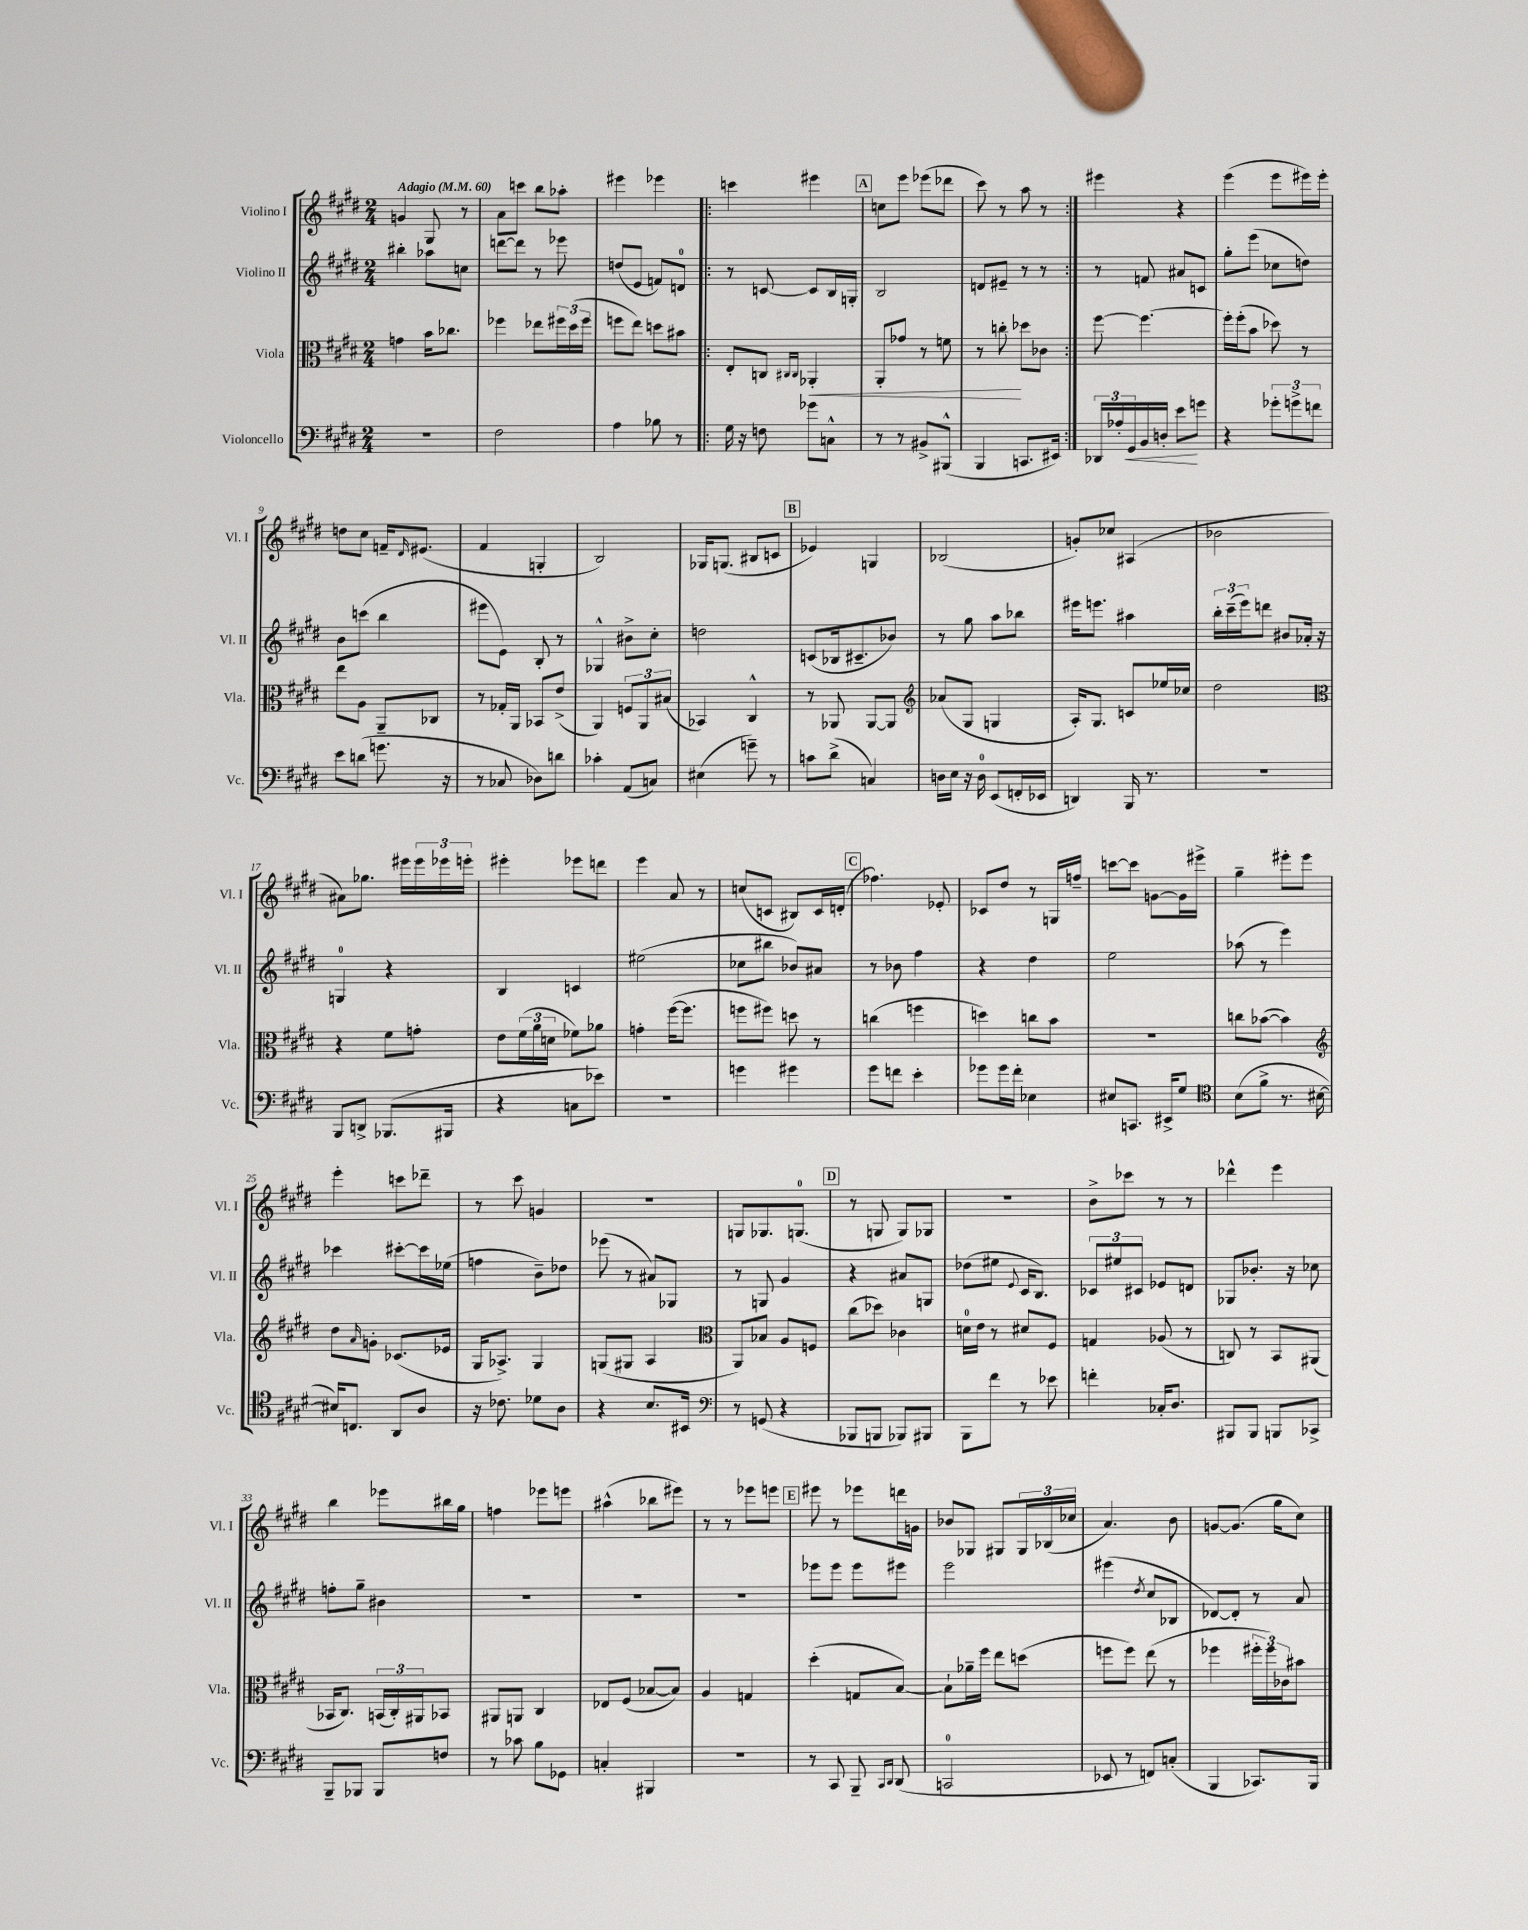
<<
\new StaffGroup <<
\new Staff = "s0" \with { instrumentName = "Violino I" shortInstrumentName = "Vl. I" } {
    \clef treble \key e \major \numericTimeSignature \time 2/4 \tempo "Adagio" 4 = 60
    g'4 gis8 r8 |
    a'8 c'''8 b''8 aes''8-. |
    eis'''4 ees'''4 |
    \repeat volta 2 { c'''4 eis'''4 |
    \mark \markup { \box "A" } c''8 e'''8 ees'''8( des'''8 |
    cis'''8) r8 a''8 r8 | }
    eis'''4 r4 |
    e'''4( e'''8 eis'''16) eis'''16-. |
    d''8 cis''8 f'16-- \grace { dis'16 } eis'8.( |
    fis'4 g4-. |
    b2) |
    ges16 g8.( bis8 c'8 |
    \mark \markup { \box "B" } ees'4) g4 |
    bes2( |
    g'8-.) ces''8 ais4( |
    bes'2 |
    ais'8) ges''8. eis'''16 \tuplet 3/2 { eis'''16 ees'''16 e'''16-. } |
    eis'''4-. ees'''8 d'''8 |
    e'''4 a'8 r8 |
    c''8( c'8 bis8) c'16 d'16-.( |
    \mark \markup { \box "C" } fes''4.) ees'8-. |
    ces'8 dis''8 r8 g16 f''16-- |
    c'''8~ c'''8 g'8~ g'16 eis'''16-> |
    gis''4-- eis'''8-. eis'''8 |
    e'''4-. c'''8 des'''8-- |
    r8 cis'''8 g'4 |
    R2 |
    g8 ges8. g8.-0( |
    \mark \markup { \box "D" } r8 g8 g8) ges8 |
    R2 |
    b'8-> ces'''8 r8 r8 |
    des'''4-^ e'''4 |
    b''4 ees'''8 bis''16 gis''16 |
    f''4 ees'''8 e'''8 |
    ais''4-^( bes''8 eis'''8) |
    r8 r8 ees'''8 e'''8 |
    \mark \markup { \box "E" } eis'''8 r8 ees'''8 d'''16 g'16 |
    bes'8 ges8 gis8 \tuplet 3/2 { gis16 bes16( ces''16 } |
    a'4.) b'8 |
    g'8~ g'8.( gis''16 cis''8) \bar "|." |
}
\new Staff = "s1" \with { instrumentName = "Violino II" shortInstrumentName = "Vl. II" } {
    \clef treble \key e \major \numericTimeSignature \time 2/4
    bis''4-. aes''8 c''8 |
    d'''8~ d'''8 r8 ees'''8 |
    d''8( e'8 f'8) d'8-0 |
    \repeat volta 2 { r8 c'8~ c'8 b16 g16-. |
    \mark \markup { \box "A" } b2 |
    d'8 eis'8-- r8 r8 | }
    r8 f'8 ais'8 c'8 |
    gis''8-. e'''8( ces''8 d''8) |
    b'8 c'''8( b''4 |
    eis'''8 e'8) b8-. r8 |
    ges4-^ bis'8-> cis''8-. |
    d''2 |
    \mark \markup { \box "B" } c'8( bes16 cis'8.-- bes'8) |
    r8 gis''8 a''8 bes''8 |
    eis'''16 e'''8. ais''4 |
    \tuplet 3/2 { b''16-. cis'''16--( e'''16) } d'''8 bis'8 aes'16-. r16 |
    g4-0 r4 |
    b4 c'4 |
    eis''2( |
    ces''8 bis''8 bes'8) ais'8 |
    \mark \markup { \box "C" } r8 bes'8 fis''4 |
    r4 dis''4 |
    e''2 |
    aes''8( r8 e'''4) |
    ces'''4 cis'''8~-. cis'''16 ees''16( |
    f''4 b'8--) des''8 |
    ees'''8( r8 ais'8) ges8 |
    r8 g8 gis'4 |
    \mark \markup { \box "D" } r4 ais'8 g8 |
    des''8( eis''8 \appoggiatura { e'8 } cis'16 b8.) |
    \tuplet 3/2 { ces'8 eis''8 cis'8 } ees'8 d'8 |
    ges8 bes'8.-. r16 ces''8 |
    f''8-. gis''8-- bis'4 |
    R2 |
    R2 |
    R2 |
    \mark \markup { \box "E" } ees'''8 ees'''8 ees'''8 eis'''8 |
    e'''2 |
    eis'''4( \acciaccatura { dis''8 } cis''8 bes8 |
    des'8~) des'8-. r8 a'8 \bar "|." |
}
\new Staff = "s2" \with { instrumentName = "Viola" shortInstrumentName = "Vla." } {
    \clef alto \key e \major \numericTimeSignature \time 2/4
    g'4 b'16 ces''8. |
    fes''4 ees''8 \tuplet 3/2 { fis''16 dis''16( fis''16 } |
    f''8 e''8) d''8 bis'8 |
    \repeat volta 2 { e8-. c8 \grace { cis16 cis16 } aes,4-.\< |
    \mark \markup { \box "A" } a,8-. ges'8 r8 f'8 |
    r8 c''8-.\! des''8 ces'8 | }
    fis''8~ fis''4.~ |
    fis''16-. fis''16-.( b'8 des''8) r8 |
    e''8 a8 a,8-- ces8 |
    r8 ges16-. a,16 bes,8 e'8->( |
    a,4) \tuplet 3/2 { f8 a,8 bis8( } |
    bes,4) cis4-^ |
    \mark \markup { \box "B" } r8 aes,8 aes,8~ aes,8 |
    \clef treble aes'8( gis8 g4 |
    a16-.) gis8. c'8 ees''16 ces''16 |
    dis''2 |
    \clef alto r4 fis'8 g'8-. |
    e'8 \tuplet 3/2 { fis'16( a'16 d'16 } fes'8) aes'8 |
    g'4-. fis''16~( fis''8. |
    f''8 fis''8) d''8 r8 |
    \mark \markup { \box "C" } c''4( f''4 |
    d''4) c''8 b'8 |
    R2 |
    c''8 bes'8~( bes'4) |
    \clef treble dis''8 \grace { a'16 } g'8-. ces'8.( ees'16 |
    gis16 aes8.->) gis4 |
    g8( gis8 a4 |
    \clef alto a,8) bes8 a8 f8 |
    \mark \markup { \box "D" } cis''8( des''8) ces'4 |
    d'16-0 e'16 r8 dis'8 fis8 |
    g4 aes8( r8 |
    c8) r8 b,8 ais,8( |
    bes,16 cis8.) \tuplet 3/2 { b,16( cis16-.) ais,16 } bes,8 |
    ais,8 a,8 cis4 |
    ees8 fis8( bes8~ bes8) |
    a4 g4 |
    \mark \markup { \box "E" } dis''4-.( g8 b8~) |
    b8-! aes'16-- fis''16 e''8 d''8( |
    f''8 f''8) e''8( r8 |
    fes''4 \tuplet 3/2 { fis''16-. fis''16) ces'16 } bis'8 \bar "|." |
}
\new Staff = "s3" \with { instrumentName = "Violoncello" shortInstrumentName = "Vc." } {
    \clef bass \key e \major \numericTimeSignature \time 2/4
    R2 |
    fis2 |
    a4 bes8 r8 |
    \repeat volta 2 { gis16 r16 f8 ges'8 c8-^ |
    \mark \markup { \box "A" } r8 r8 bis,8-> bis,,8-^( |
    b,,4 c,8. eis,16) | }
    \tuplet 3/2 { des,16 aes16-. gis,16\< } b,16 d16-. e'8\! g'8 |
    r4 \tuplet 3/2 { ges'8-. g'8-> f'8 } |
    e'8 d'8( g'8. r16 |
    r8 ces8 des8) d'8 |
    ces'4-. a,8( c8) |
    eis4( g'8--) r8 |
    \mark \markup { \box "B" } c'8 dis'8->( c4) |
    d16 e16 r16 d16-0 e,8( f,16-. ees,16 |
    d,4) b,,16 r8. |
    R2 |
    b,,8 d,8-> bes,,8.( bis,,16 |
    r4 c8 ees'8) |
    R2 |
    g'4 gis'4 |
    \mark \markup { \box "C" } gis'8 f'8 e'4-. |
    ges'8 ges'16 fis'16-. ees4 |
    eis8 c,8. eis,16-> gis8 |
    \clef tenor b8( fis'8-> r8. bis16~ |
    bis16) c8. a,8 a8 |
    r16 ces'8. des'8 a8 |
    r4 b8. bis,16 |
    \clef bass r8 g,8( r4 |
    \mark \markup { \box "D" } bes,,8 b,,8 bes,,8) bis,,8 |
    b,,8 fis'8 r8 ees'8 |
    f'4-. ces16-. dis8. |
    bis,,8 bis,,8 b,,8 ces,8-> |
    b,,8-- bes,,8 bes,,8 f8 |
    r8 ces'8 b8 ges,8 |
    c4-. bis,,4 |
    R2 |
    \mark \markup { \box "E" } r8 cis,8 b,,8-- \grace { cis,16 dis,16 } dis,8( |
    c,2-0 |
    ees,8 r8 f,8) c8-.( |
    b,,4 ces,8.) b,,16 \bar "|." |
}
>>
>>
